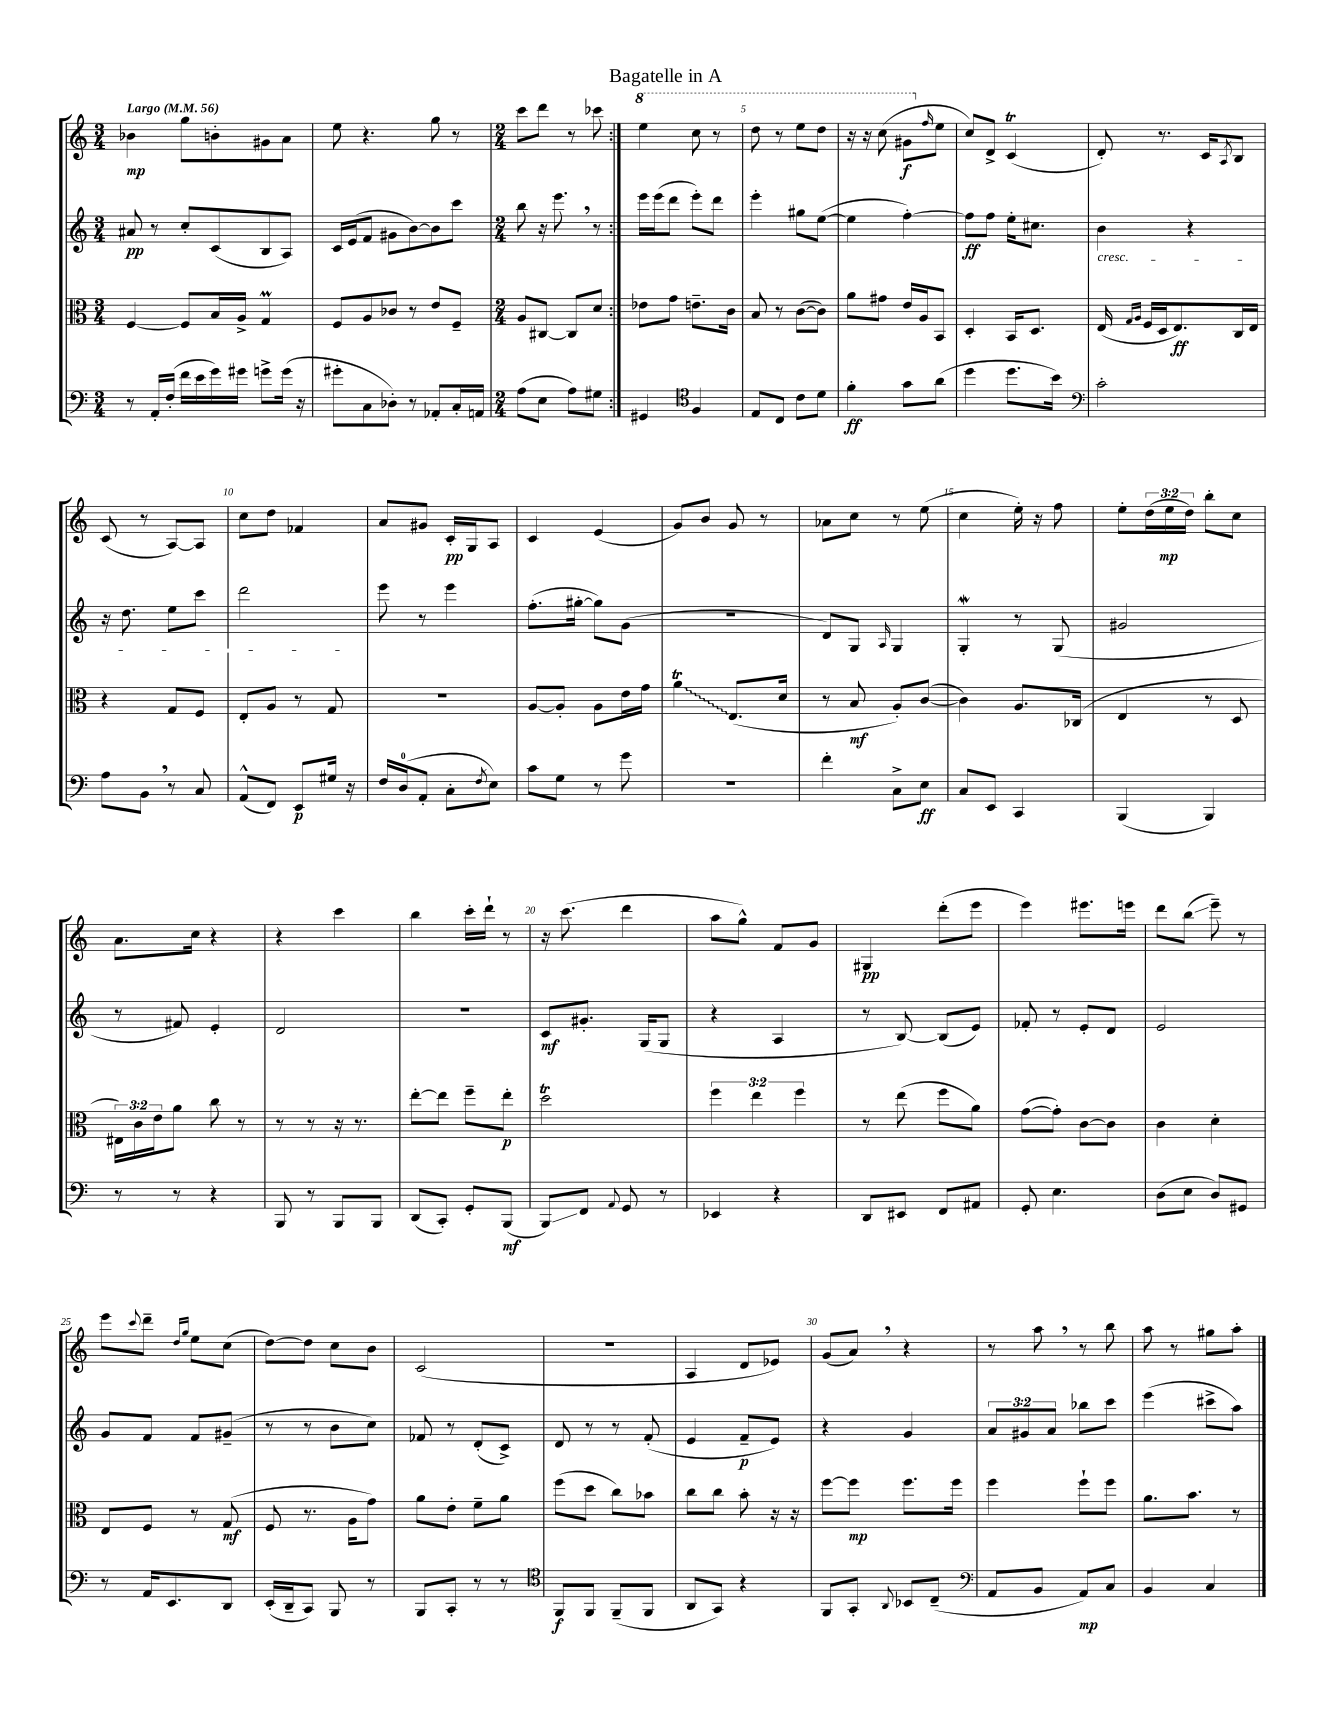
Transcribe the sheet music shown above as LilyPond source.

\header { title = "Bagatelle in A" }
<<
\new StaffGroup <<
\new Staff = "s0" {
    \clef treble \key c \major \numericTimeSignature \time 3/4 \override Staff.TupletNumber.text = #tuplet-number::calc-fraction-text \tempo "Largo" 4 = 56
    \repeat volta 2 { bes'4\mp g''8 b'8-. gis'8 a'8 |
    e''8 r4. g''8 r8 |
    \numericTimeSignature \time 2/4 c'''8 d'''8 r8 ces'''8 | }
    \ottava #1 e'''4 c'''8 r8 |
    d'''8 r8 e'''8 d'''8 |
    r16 r16 c'''8( gis''8\f \ottava #0 \grace { f''16 } e''8 |
    c''8) d'8-> c'4\trill( |
    d'8-.) r8. c'16 \acciaccatura { a8 } b8 |
    c'8( r8 a8~) a8 |
    c''8 d''8 fes'4 |
    a'8 gis'8 c'16-.\pp g16 a8 |
    c'4 e'4( |
    g'8) b'8 g'8 r8 |
    aes'8 c''8 r8 e''8( |
    c''4 e''16-.) r16 f''8 |
    e''8-. \tuplet 3/2 { d''16( e''16\mp d''16) } b''8-. c''8 |
    a'8. c''16 r4 |
    r4 c'''4 |
    b''4 c'''16-. d'''16-! r8 |
    r16 c'''8.( d'''4 |
    a''8 g''8-^) f'8 g'8 |
    gis4\pp d'''8-.( e'''8 |
    e'''4) eis'''8. e'''16 |
    d'''8 b''8\glissando( e'''8--) r8 |
    e'''8 \appoggiatura { c'''8 } d'''8-- \grace { d''16 g''16 } e''8 c''8( |
    d''8~) d''8 c''8 b'8 |
    c'2( |
    r2 |
    a4 d'8 ees'8) |
    g'8( a'8) \breathe r4 |
    r8 a''8 \breathe r8 b''8 |
    a''8 r8 gis''8 a''8-. \bar "|." |
}
\new Staff = "s1" {
    \clef treble \key c \major \numericTimeSignature \time 3/4 \override Staff.TupletNumber.text = #tuplet-number::calc-fraction-text
    \repeat volta 2 { ais'8\pp r8 c''8-. c'8( b8 a8) |
    c'16 e'16( f'8 gis'8 b'8~) b'8 c'''8 |
    \numericTimeSignature \time 2/4 b''8 r16 e'''8. \breathe r8 | }
    e'''16 e'''16( d'''8 e'''8-.) d'''8 |
    e'''4-. gis''8 e''8~( |
    e''4 f''4~-.) |
    f''8\ff f''8 e''16-. cis''8. |
    b'4\cresc r4 |
    r16 d''8. e''8 c'''8 |
    d'''2\! |
    e'''8 r8 e'''4 |
    f''8.-.( gis''16~-. gis''8) g'8( |
    R2 |
    d'8) g8 \grace { a16 } g4 |
    g4-.\mordent r8 g8( |
    gis'2 |
    r8 fis'8) e'4-. |
    d'2 |
    R2 |
    c'8\mf gis'8.-. g16( g8 |
    r4 a4 |
    r8 b8~) b8( e'8) |
    fes'8-. r8 e'8-. d'8 |
    e'2 |
    g'8 f'8 f'8 gis'8--( |
    r8 r8 b'8 c''8) |
    fes'8 r8 d'8-.( c'8->) |
    d'8 r8 r8 f'8-.( |
    e'4 f'8--\p e'8) |
    r4 g'4 |
    \tuplet 3/2 { a'8 gis'8 a'8 } bes''8 c'''8 |
    e'''4( cis'''8-> a''8) \bar "|." |
}
\new Staff = "s2" {
    \clef alto \key c \major \numericTimeSignature \time 3/4 \override Staff.TupletNumber.text = #tuplet-number::calc-fraction-text
    \repeat volta 2 { f4~ f8 b16 a16-> g4\prall |
    f8 a8 ces'8 r8 e'8 f8-- |
    \numericTimeSignature \time 2/4 a8 cis8~ cis8 d'8 | }
    ees'8 g'8 e'8.-- c'16 |
    b8 r8 c'8~( c'8) |
    a'8 gis'8 e'16 a16 b,8 |
    d4-. b,16 d8. |
    e16( \grace { g16 a16 } f16 d16 e8.\ff) c16 e16 |
    r4 g8 f8 |
    e8-. a8 r8 g8 |
    R2 |
    a8~ a8-. a8 e'16 g'16 |
    \once \override Glissando.style = #'zigzag a'4\trill\glissando e8.( d'16 |
    r8 b8\mf a8-.) c'8~( |
    c'4) a8. ces16( |
    e4 r8 d8 |
    \tuplet 3/2 { eis16) c'16 e'16 } a'8 c''8 r8 |
    r8 r8 r16 r8. |
    e''8~-. e''8 f''8-- e''8-.\p |
    d''2\trill |
    \tuplet 3/2 { f''4 e''4 f''4 } |
    r8 e''8( f''8 a'8) |
    g'8~( g'8-.) c'8~ c'8 |
    c'4 d'4-. |
    e8 f8 r8 g8\mf( |
    f8 r8. a16 g'8) |
    a'8 e'8-. f'8-- a'8 |
    f''8( d''8 c''8) bes'8 |
    c''8 c''8 b'8-. r16 r16 |
    f''8~ f''8\mp f''8. f''16 |
    f''4 f''8-! f''8 |
    a'8. b'8. r8 \bar "|." |
}
\new Staff = "s3" {
    \clef bass \key c \major \numericTimeSignature \time 3/4
    \repeat volta 2 { r8 a,16-. f16-.( f'16 e'16 g'16) gis'16 g'8-> g'16( r16 |
    gis'8-. c8 des8-.) r8 aes,8-. c16-. a,16 |
    \numericTimeSignature \time 2/4 a8( e8 a8) gis8 | }
    gis,4 \clef tenor f4 |
    e8 c8 c'8 d'8 |
    f'4-.\ff g'8 a'8( |
    d''4 d''8. b'16) |
    \clef bass c'2-. |
    a8 b,8 \breathe r8 c8 |
    a,8-^( f,8) e,8\p gis16 r16 |
    f16 d16-0( a,8-. c8-. \acciaccatura { f8 } e8) |
    c'8 g8 r8 g'8 |
    R2 |
    f'4-. c8-> e8\ff |
    c8 e,8 c,4 |
    b,,4( b,,4) |
    r8 r8 r4 |
    b,,8 r8 b,,8 b,,8 |
    d,8( c,8-.) g,8-. b,,8\mf( |
    b,,8\glissando) f,8 \appoggiatura { a,8 } g,8 r8 |
    ees,4 r4 |
    d,8 eis,8 f,8 ais,8 |
    g,8-. e4. |
    d8( e8 d8) gis,8 |
    r8 a,16 e,8. d,8 |
    e,16-.( d,16-- c,8) b,,8 r8 |
    b,,8 c,8-. r8 r8 |
    \clef tenor f,8\f f,8 f,8--( f,8 |
    a,8 g,8) r4 |
    f,8 g,8-. \appoggiatura { a,8 } bes,8 c8--( |
    \clef bass a,8 b,8 a,8\mp) c8 |
    b,4 c4 \bar "|." |
}
>>
>>
\layout { \context { \Score \override BarNumber.break-visibility = ##(#f #t #t) barNumberVisibility = #(every-nth-bar-number-visible 5) } }
